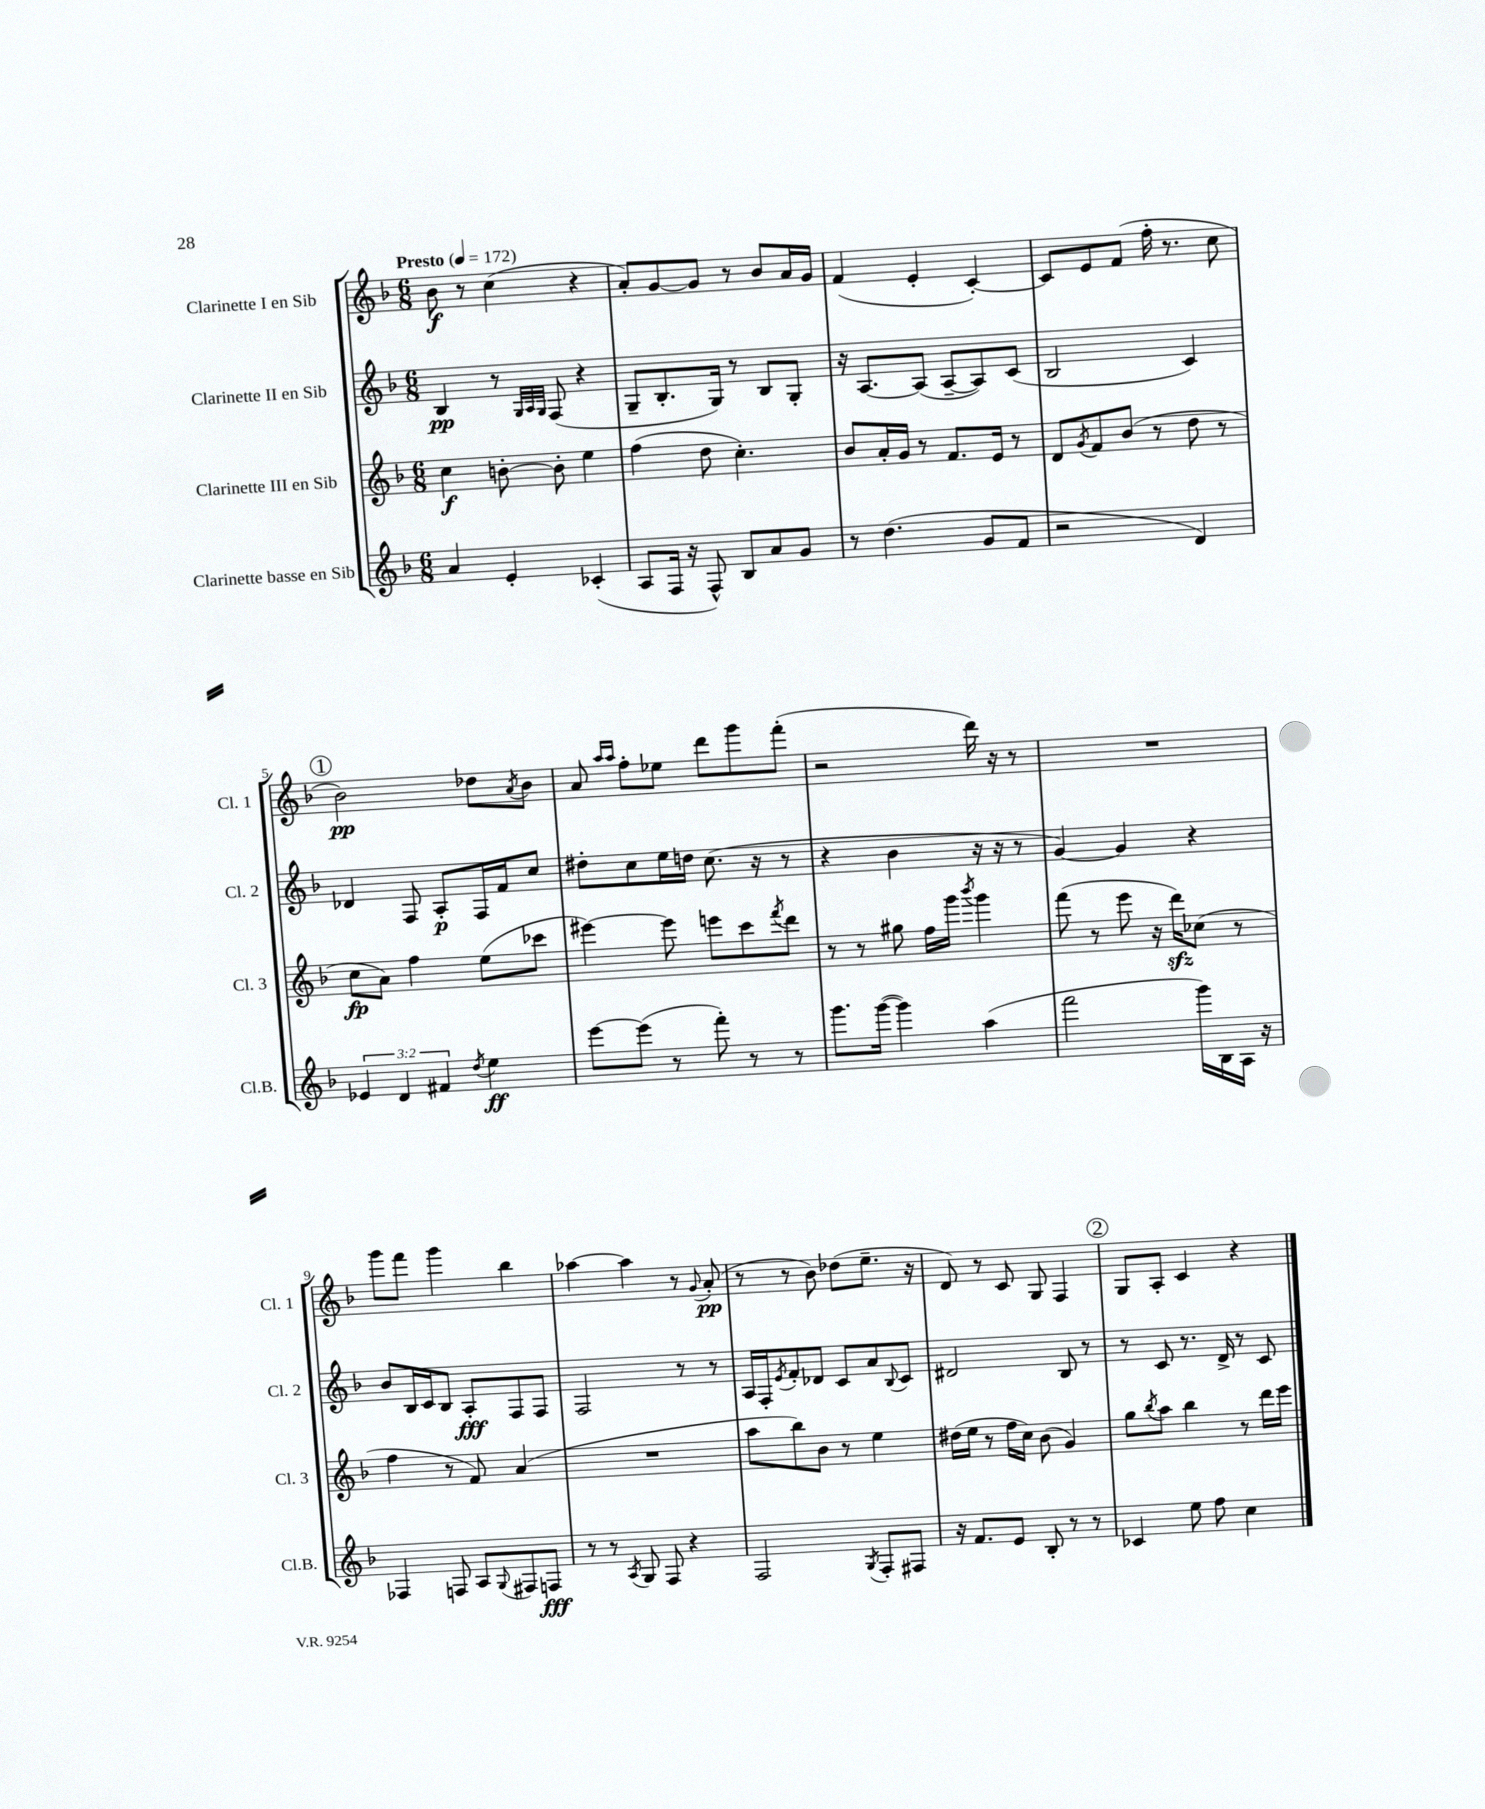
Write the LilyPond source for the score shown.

<<
\new StaffGroup <<
\new Staff = "s0" \with { instrumentName = "Clarinette I en Sib" shortInstrumentName = "Cl. 1" } {
    \clef treble \key f \major \numericTimeSignature \time 6/8 \tempo "Presto" 4 = 172
    bes'8\f r8 c''4( r4 |
    a'8-.) g'8~ g'8 r8 bes'8 a'16 g'16 |
    f'4( e'4-. c'4~-.) |
    c'8 e'8 f'8( f''16-. r8. c''8 |
    \mark \markup { \circle "1" } bes'2\pp) des''8 \acciaccatura { a'8 } bes'8 |
    a'8 \grace { a''16 a''16 } f''8-. ees''8 d'''8 g'''8 f'''8-.( |
    r2 d'''16) r16 r8 |
    R2. |
    g'''8 f'''8 g'''4 bes''4 |
    aes''4~ aes''4 r8 \appoggiatura { g'8 } a'8-.\pp( |
    r8 r8 bes'8) des''8( e''8.-- r16 |
    d'8) r8 c'8 g8 f4 |
    \mark \markup { \circle "2" } g8 a8-. c'4 r4 \bar "|." |
}
\new Staff = "s1" \with { instrumentName = "Clarinette II en Sib" shortInstrumentName = "Cl. 2" } {
    \clef treble \key f \major \numericTimeSignature \time 6/8
    bes4\pp r8 \grace { g32 a32 g32 } f8( r4 |
    g8-- bes8.-. g16) r8 bes8 g8-. |
    r16 a8.~ a8( a8~-- a8) c'8( |
    bes2 c'4) |
    \mark \markup { \circle "1" } des'4 f8 a8-.\p f16 f'16 c''8 |
    dis''8-. c''8 e''16 d''16 c''8.( r16 r8 |
    r4 bes'4 r16 r16 r8 |
    g'4~) g'4 r4 |
    bes'8 bes16 c'16 bes8 a8-.\fff f8 f8 |
    f2 r8 r8 |
    a16 f16-. \acciaccatura { e'8 } f'8-. des'8 c'8 a'8 \appoggiatura { bes8 } c'8 |
    dis'2 bes8 r8 |
    \mark \markup { \circle "2" } r8 c'8 r8. d'16-> r8 c'8 \bar "|." |
}
\new Staff = "s2" \with { instrumentName = "Clarinette III en Sib" shortInstrumentName = "Cl. 3" } {
    \clef treble \key f \major \numericTimeSignature \time 6/8
    c''4\f b'8~-. b'8-. e''4 |
    f''4( d''8 c''4.-.) |
    bes'8 a'16-. g'16 r8 f'8. e'16 r8 |
    d'8 \acciaccatura { g'8 } f'8 bes'8( r8 d''8 r8 |
    \mark \markup { \circle "1" } c''8\fp a'8) f''4 e''8( ces'''8 |
    eis'''4~) eis'''8 e'''8 c'''8 \acciaccatura { f'''8 } d'''8 |
    r8 r8 gis''8 f''16 g'''16 \acciaccatura { bes'''8 } g'''4 |
    f'''8( r8 e'''8 r16 d'''16\sfz) ces''8( r8 |
    f''4 r8 f'8) a'4( |
    R2. |
    a''8 bes''8) bes'8 r8 e''4 |
    dis''16( e''16 r8 f''16 c''16) bes'8( g'4) |
    \mark \markup { \circle "2" } g''8 \acciaccatura { bes''8 } a''8 bes''4 r8 d'''16 e'''16 \bar "|." |
}
\new Staff = "s3" \with { instrumentName = "Clarinette basse en Sib" shortInstrumentName = "Cl.B." } {
    \clef treble \key f \major \numericTimeSignature \time 6/8 \override Staff.TupletNumber.text = #tuplet-number::calc-fraction-text
    a'4 e'4-. ces'4-.( |
    a8 f16 r16 f8-^) bes8 a'8 g'8 |
    r8 d''4.( g'8 f'8 |
    r2 d'4) |
    \mark \markup { \circle "1" } \tuplet 3/2 { ees'4 d'4 fis'4 } \acciaccatura { d''8 } e''4\ff |
    e'''8~ e'''8( r8 f'''8-.) r8 r8 |
    g'''8. g'''16~( g'''4) a''4( |
    f'''2 g'''16) bes16 a16 r16 |
    fes4 f8 a8 \appoggiatura { g8 } fis8 f8\fff |
    r8 r8 \acciaccatura { a8 } g8 f8 r4 |
    f2 \acciaccatura { g8 } f8-. fis8 |
    r16 f'8. e'8 bes8-. r8 r8 |
    \mark \markup { \circle "2" } ces'4 e''8 f''8 c''4 \bar "|." |
}
>>
>>
